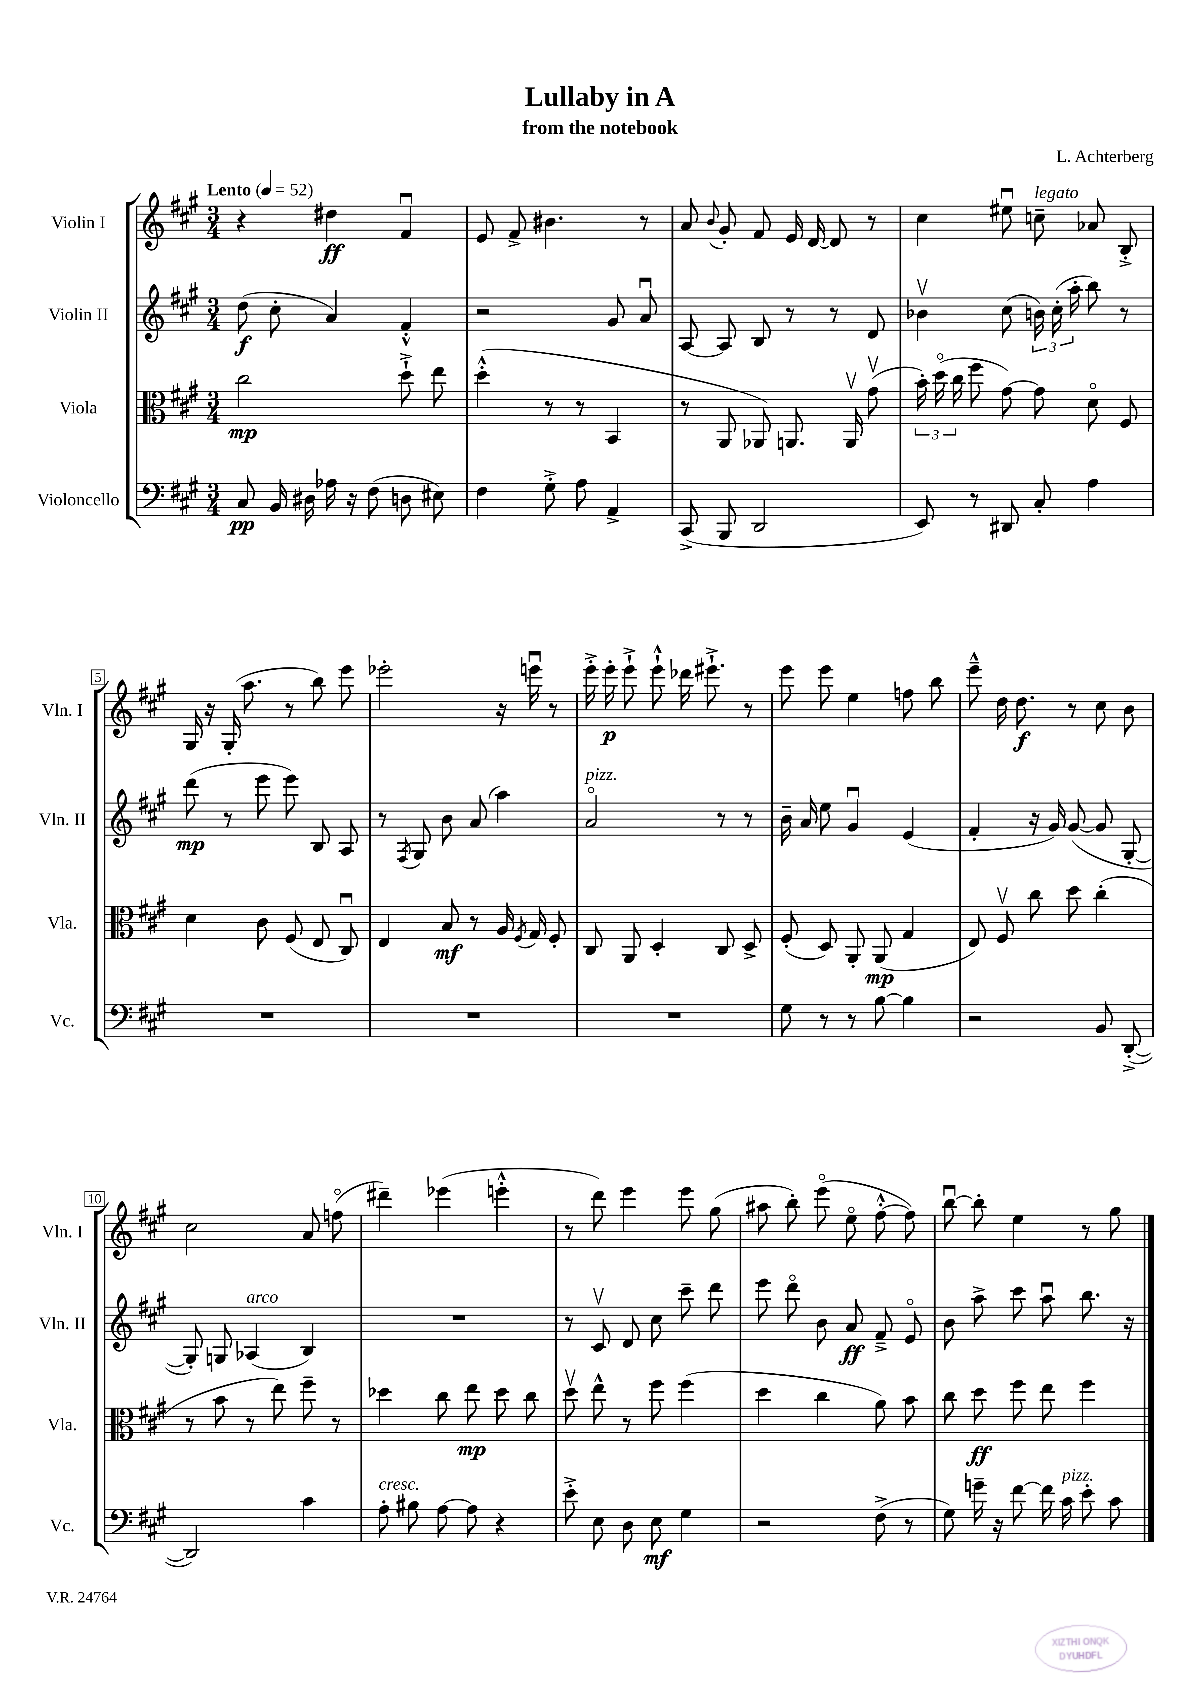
\header { title = "Lullaby in A" composer = "L. Achterberg" subtitle = "from the notebook" }
<<
\new StaffGroup <<
\new Staff = "s0" \with { instrumentName = "Violin I" shortInstrumentName = "Vln. I" } {
    \clef treble \key a \major \numericTimeSignature \time 3/4 \tempo "Lento" 4 = 52
    \autoBeamOff r4 dis''4\ff fis'4\downbow |
    e'8 fis'8-> bis'4. r8 |
    a'8 \appoggiatura { b'8 } gis'8-. fis'8 e'16 d'16~ d'8 r8 |
    cis''4 eis''8\downbow c''8--^\markup { \italic "legato" } aes'8 b8-.-> |
    gis16 r16 gis16-.( a''8. r8 b''8) e'''8 |
    ees'''2-. r16 e'''16\downbow r8 |
    e'''16-.-> e'''16-.\p e'''8-!-> e'''8-!-^ des'''16 eis'''8.-!-> r8 |
    e'''8 e'''8 e''4 f''8 b''8 |
    e'''8---^ d''16 d''8.\f r8 cis''8 b'8 |
    cis''2 a'8 f''8\flageolet( |
    dis'''4--) ees'''4( e'''4-.-^ |
    r8 d'''8) e'''4 e'''8 gis''8( |
    ais''8 b''8-.) e'''8\flageolet( e''8\flageolet fis''8~-.-^ fis''8) |
    b''8~\downbow b''8-. e''4 r8 gis''8 \bar "|." |
}
\new Staff = "s1" \with { instrumentName = "Violin II" shortInstrumentName = "Vln. II" } {
    \clef treble \key a \major \numericTimeSignature \time 3/4
    \autoBeamOff d''8\f( cis''8-. a'4) fis'4-.-^ |
    r2 gis'8 a'8\downbow |
    a8~ a8 b8 r8 r8 d'8 |
    bes'4\upbow cis''8( \tuplet 3/2 { b'16) cis''16-.( a''16-. } b''8) r8 |
    d'''8\mp( r8 e'''8 e'''8) b8 a8 |
    r8 \acciaccatura { fis8 } gis8 b'8 a'8( a''4) |
    a'2\flageolet^\markup { \italic "pizz." } r8 r8 |
    b'16-- a'16 e''8 gis'4\downbow e'4( |
    fis'4-. r16 gis'16) gis'8~( gis'8 gis8~-. |
    gis8-.) g8 aes4^\markup { \italic "arco" }( b4) |
    R2. |
    r8 cis'8\upbow d'8 cis''8 cis'''8-- d'''8 |
    e'''8 d'''8\flageolet b'8 a'8\ff fis'8---> e'8\flageolet |
    b'8 a''8-> cis'''8 a''8\downbow b''8. r16 \bar "|." |
}
\new Staff = "s2" \with { instrumentName = "Viola" shortInstrumentName = "Vla." } {
    \clef alto \key a \major \numericTimeSignature \time 3/4
    \autoBeamOff cis''2\mp d''8-!-> e''8 |
    d''4-.-^( r8 r8 b,4 |
    r8 a,8 aes,8) a,8. a,16\upbow gis'8\upbow( |
    \tuplet 3/2 { b'16-.) d''16\flageolet( cis''16 } fis''8 gis'8~) gis'8 d'8\flageolet fis8 |
    d'4 cis'8 fis8( e8 cis8\downbow) |
    e4 b8\mf r8 a16 \acciaccatura { fis8 } gis16 fis8-. |
    cis8 a,8 d4-. cis8 d8-> |
    fis8-.( d8) a,8-. a,8\mp( gis4 |
    e8) fis8\upbow cis''8 d''8 cis''4-.( |
    r8 b'8 r8 e''8) fis''8-- r8 |
    des''4 cis''8 e''8\mp des''8 cis''8 |
    d''8\upbow e''8-^ r8 fis''8 fis''4( |
    d''4 cis''4 a'8) b'8 |
    cis''8 d''8\ff fis''8 e''8 fis''4 \bar "|." |
}
\new Staff = "s3" \with { instrumentName = "Violoncello" shortInstrumentName = "Vc." } {
    \clef bass \key a \major \numericTimeSignature \time 3/4
    \autoBeamOff cis8\pp b,16 dis16 aes16 r16 fis8( d8 eis8) |
    fis4 gis8-.-> a8 a,4-> |
    cis,8->( b,,8 d,2 |
    e,8) r8 dis,8 cis8-. a4 |
    R2. |
    R2. |
    R2. |
    gis8 r8 r8 b8~ b4 |
    r2 b,8 d,8~-.->( |
    d,2) cis'4 |
    a8-.^\markup { \italic "cresc." } bis8 a8~ a8 r4 |
    e'8-.-> e8 d8 e8\mf gis4 |
    r2 fis8->( r8 |
    gis8) g'16-- r16 fis'8~ fis'16 cis'16^\markup { \italic "pizz." } e'8-. cis'8 \bar "|." |
}
>>
>>
\layout { \context { \Score \override BarNumber.stencil = #(make-stencil-boxer 0.1 0.3 ly:text-interface::print) } }
